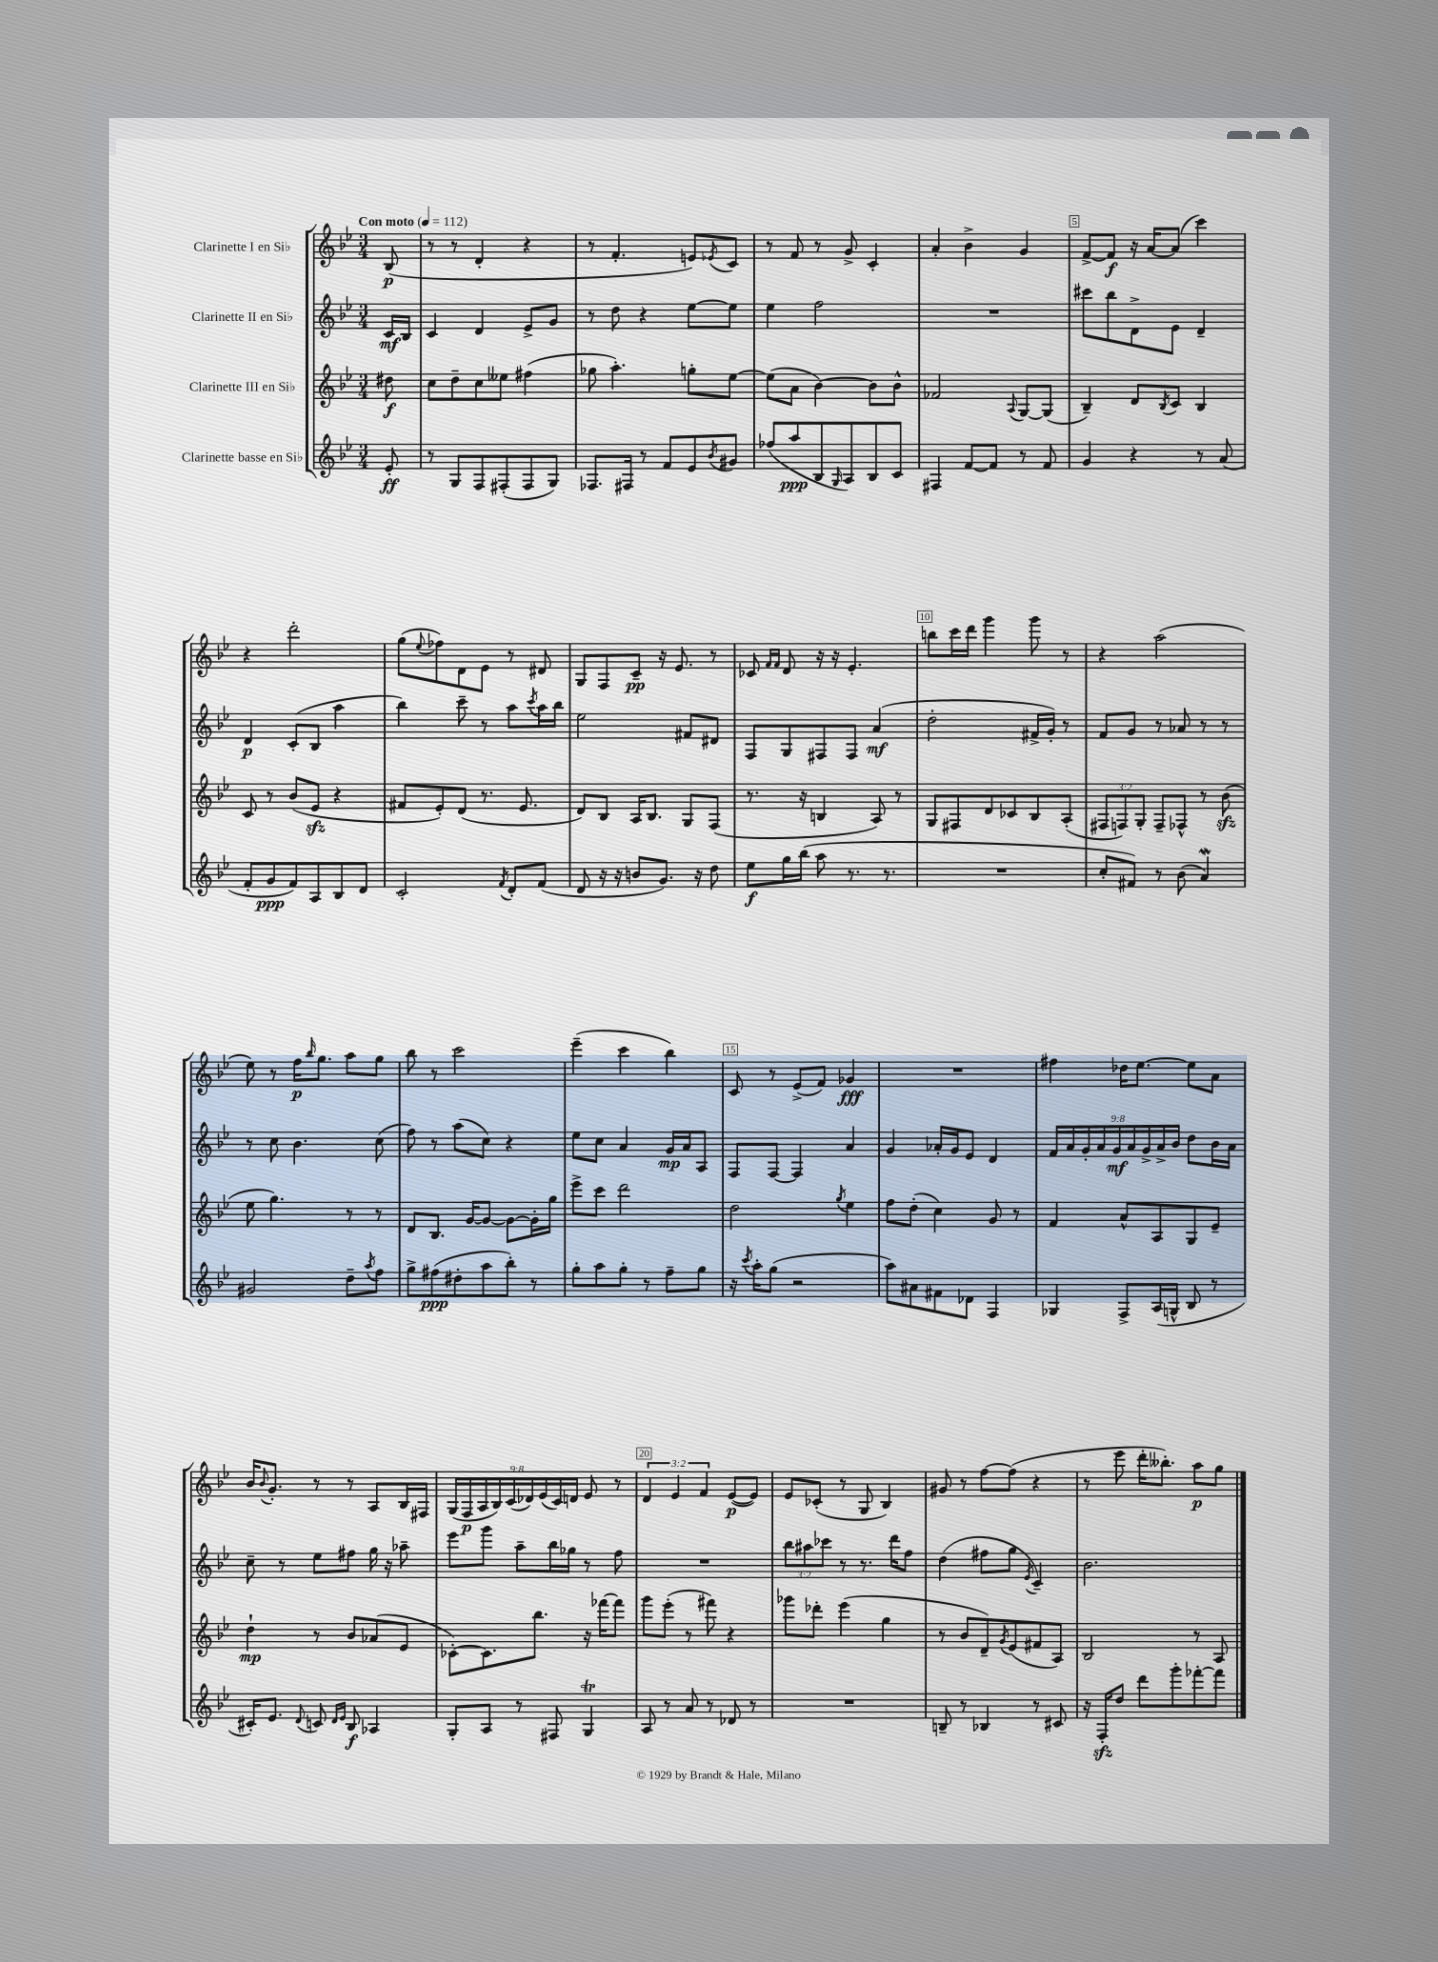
<<
\new StaffGroup <<
\new Staff = "s0" \with { instrumentName = "Clarinette I en Sib" } {
    \clef treble \key bes \major \numericTimeSignature \time 3/4 \override Staff.TupletNumber.text = #tuplet-number::calc-fraction-text \partial 8 \tempo "Con moto" 4 = 112
    bes8\p( |
    r8 r8 d'4-. r4 |
    r8 f'4.-. e'8) \acciaccatura { ees'8 } c'8 |
    r8 f'8 r8 g'8-> c'4-. |
    a'4-. bes'4-> g'4 |
    f'8~-> f'8\f r16 a'16~ a'8( c'''4) |
    r4 d'''2-. |
    g''8( \appoggiatura { ees''8 } fes''8) d'8 ees'8 r8 dis'8 |
    g8 f8 c'8--\pp r16 ees'8. r8 |
    ces'8 \grace { f'16 f'16 } d'8 r16 r16 ees'4.-. |
    b''8 c'''16 d'''16 g'''4 g'''8 r8 |
    r4 a''2( |
    ees''8) r8 f''16\p \grace { bes''16 } g''8. a''8 g''8 |
    bes''8 r8 c'''2 |
    ees'''4--( c'''4 bes''4) |
    c'8 r8 ees'8->( f'8) ges'4\fff |
    R2. |
    fis''4 des''16 ees''8.~ ees''8 a'8 |
    bes'16 \appoggiatura { bes'8 } g'8.-. r8 r8 a8 bes16 fis16 |
    \tuplet 9/8 { g16( f16\p a16 bes16) c'16( des'16) ees'16( c'16) d'16 } ees'8 r8 |
    \tuplet 3/2 { d'4 ees'4 f'4 } ees'8~\p( ees'8) |
    ees'8 ces'8-.( r8 g8 bes4) |
    gis'8 r8 f''8~ f''8( r4 |
    r8 ees'''8 d'''16-. beses''8.-.) a''8\p g''8 \bar "|." |
}
\new Staff = "s1" \with { instrumentName = "Clarinette II en Sib" } {
    \clef treble \key bes \major \numericTimeSignature \time 3/4 \override Staff.TupletNumber.text = #tuplet-number::calc-fraction-text \partial 8
    c'16\mf bes16 |
    c'4 d'4 ees'8-> g'8 |
    r8 d''8 r4 ees''8~ ees''8 |
    ees''4 f''2 |
    R2. |
    cis'''8 bes''8 d'8-> ees'8 d'4-- |
    d'4\p c'8-.( bes8 a''4 |
    bes''4) c'''8-- r8 a''8 \acciaccatura { c'''8 } a''16 bes''16 |
    ees''2 fis'8 dis'8 |
    f8 g8 fis8 fis8 a'4\mf( |
    d''2-. fis'16-> g'16-.) r8 |
    f'8 g'8 r8 aes'8 r8 r8 |
    r8 c''8 bes'4. c''8( |
    f''8) r8 a''8( c''8) r4 |
    ees''8 c''8 a'4 g'16\mp a'16 a8 |
    f8 f8~ f4 a'4 |
    g'4 aes'16-. g'16 ees'8 d'4 |
    \tuplet 9/8 { f'16 a'16 g'16-. a'16 g'16\mf a'16 g'16-> a'16-> bes'16 } d''8 bes'16 a'16 |
    c''8-- r8 ees''8 fis''8 g''16 r16 aes''8-- |
    ees'''8 g'''8 a''8-- bes''16 ges''16 r8 f''8 |
    R2. |
    \tuplet 3/2 { bes''8 ais''8 ces'''8 } r8 r8. d'''16 f''8 |
    d''4( fis''8 g''8 \acciaccatura { ees'8 } c'4--) |
    bes'2. \bar "|." |
}
\new Staff = "s2" \with { instrumentName = "Clarinette III en Sib" } {
    \clef treble \key bes \major \numericTimeSignature \time 3/4 \override Staff.TupletNumber.text = #tuplet-number::calc-fraction-text \partial 8
    dis''8\f |
    c''8 d''8-- c''8 eeses''8 fis''4( |
    ges''8 a''4.-.) g''8-. ees''8~ |
    ees''8( a'8 bes'4~) bes'8 bes'8-^ |
    fes'2 \appoggiatura { a8 } g8~ g8( |
    bes4--) d'8 \acciaccatura { bes8 } c'8 bes4 |
    c'8 r8 bes'8( ees'8\sfz r4 |
    fis'8 ees'8-.) d'8( r8. ees'8. |
    d'8) bes8 a16 bes8. g8 f8( |
    r8. r16 b4 a8) r8 |
    g8 fis8 d'8 ces'8 bes8 a8-.( |
    \tuplet 3/2 { fis8 f8) g8-. } f8-- fes8-^ r8 bes'8\sfz( |
    ees''8 g''4.) r8 r8 |
    d'8 bes8. g'16~ g'8~ g'8~ g'16-. g''16 |
    ees'''8-> c'''8 d'''2 |
    d''2 \acciaccatura { g''8 } ees''4 |
    f''8 d''8-.( c''4) g'8 r8 |
    f'4 a'8-^ a8 g8 ees'8-- |
    d''4-!\mp r8 bes'8 aes'8( ees'8 |
    ces'8~-.) ces'8. bes''8. r16 fes'''16~ fes'''8 |
    g'''8 ees'''8-.( r8 fis'''8) r4 |
    ges'''8 des'''8-. ees'''4( g''4 |
    r8 bes'8 d'8--) \acciaccatura { g'8 } ees'8( fis'8 a8) |
    bes2 r8 a8 \bar "|." |
}
\new Staff = "s3" \with { instrumentName = "Clarinette basse en Sib" } {
    \clef treble \key bes \major \numericTimeSignature \time 3/4 \partial 8
    ees'8-.\ff |
    r8 g8 f8 fis8-.( fis8 g8) |
    fes8. fis16 r8 f'8 ees'8 \acciaccatura { bes'8 } gis'8 |
    fes''8( a''8\ppp bes8 \grace { g16 } a8) bes8 c'8 |
    fis4 f'8~ f'8 r8 f'8 |
    g'4 r4 r8 a'8( |
    f'8-. g'8\ppp f'8) a8 bes8 d'8 |
    c'2-. \acciaccatura { f'8 } d'8-. f'8( |
    d'8 r16 r16 b'8 g'8.) r16 d''8 |
    ees''8\f g''16 bes''16( a''8 r8. r8. |
    R2. |
    c''8-. fis'8) r8 bes'8( a'4\mordent) |
    gis'2 d''8-- \acciaccatura { a''8 } f''8 |
    g''8-> fis''8\ppp( dis''8-. a''8 bes''8-.) r8 |
    g''8-. a''8 g''8-. r8 f''8-- g''8 |
    r16 \acciaccatura { c'''8 } a''16-. g''8( r2 |
    a''8) ais'8 fis'8 des'8 f4 |
    ges4 f8-> a16( g16-^ bes8 r8 |
    cis'16-.) ees'8. \appoggiatura { d'8 } c'8 \grace { d'16 ees'16 } bes8\f aes4 |
    g8-. a8 r8 fis8 g4\trill |
    a8 r8 a'8 r8 des'8 r8 |
    R2. |
    b8-- r8 bes4 r8 cis'8 |
    r16 f16-.\sfz d''8 d'''8 g'''8-. fes'''8~-. fes'''8 \bar "|." |
}
>>
>>
\layout { \context { \Score \override BarNumber.break-visibility = ##(#f #t #t) barNumberVisibility = #(every-nth-bar-number-visible 5) \override BarNumber.stencil = #(make-stencil-boxer 0.1 0.3 ly:text-interface::print) } }
